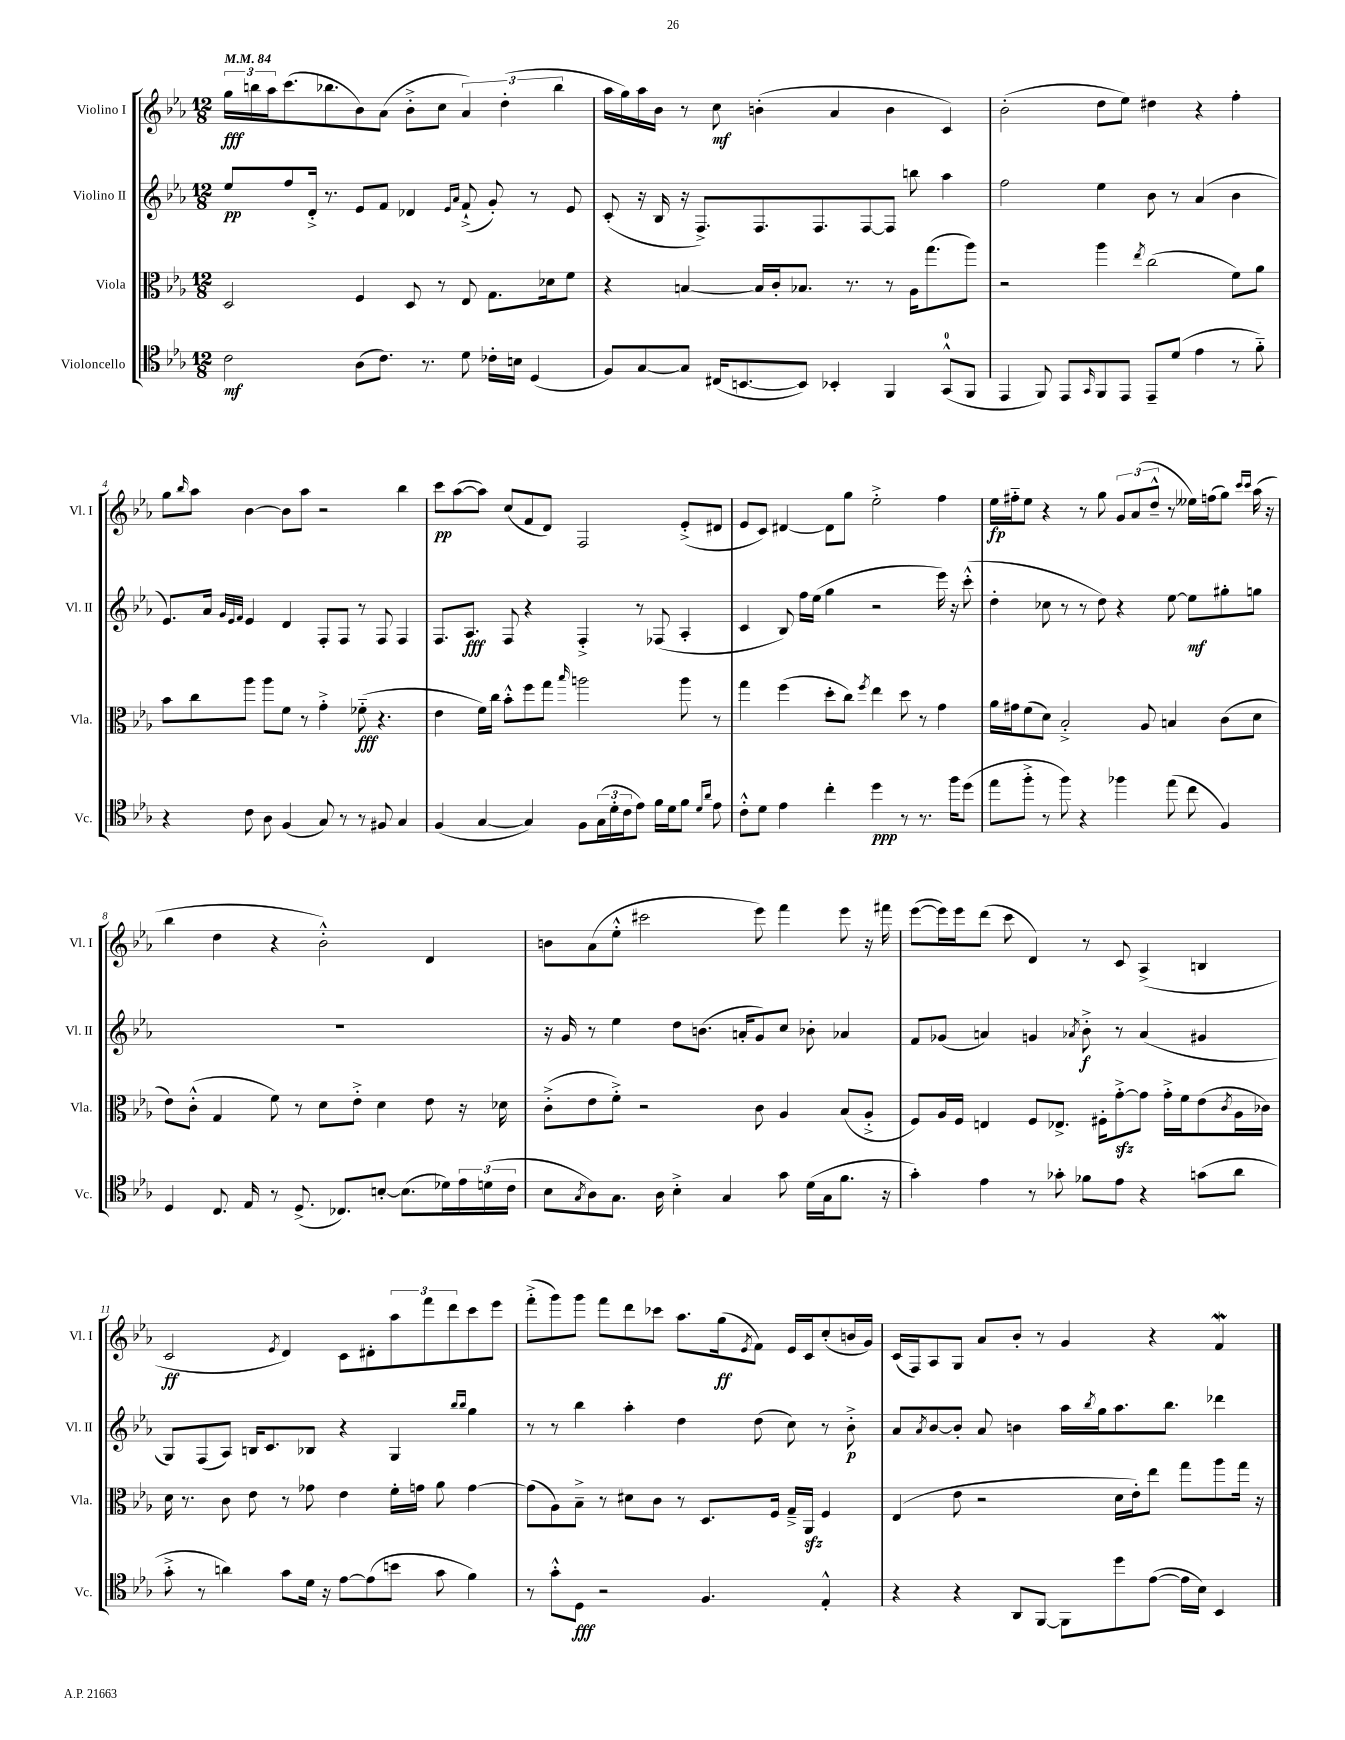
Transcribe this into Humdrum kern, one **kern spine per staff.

**kern	**dynam	**kern	**dynam	**kern	**dynam	**kern	**dynam
*part4	*part4	*part3	*part3	*part2	*part2	*part1	*part1
*staff4	*staff4	*staff3	*staff3	*staff2	*staff2	*staff1	*staff1
*I"Violoncello	*	*I"Viola	*	*I"Violino II	*	*I"Violino I	*
*I'Vc.	*	*I'Vla.	*	*I'Vl. II	*	*I'Vl. I	*
*clefC4	*	*clefC3	*	*clefG2	*	*clefG2	*
*k[b-e-a-]	*	*k[b-e-a-]	*	*k[b-e-a-]	*	*k[b-e-a-]	*
*M12/8	*	*M12/8	*	*M12/8	*	*M12/8	*
*MM84	*	*MM84	*	*MM84	*	*MM84	*
=1	=1	=1	=1	=1	=1	=1	=1
2c\	mf	2D/	.	8ee-/L	pp	24gg\LL	fff
.	.	.	.	.	.	24bbn\	.
.	.	.	.	.	.	24aa-\J	.
.	.	.	.	8ff/	.	(8.ccc\	.
.	.	.	.	16d'^/Jk	.	.	.
.	.	.	.	8.r	.	8.bb-X\	.
(8A-\L	.	4F/	.	8e-/L	.	8b-\)	.
8.c\J)	.	.	.	8f/J	.	(8a-\J	.
.	.	8D/	.	4d-X/	.	8b-'^\L	.
8.r	.	.	.	.	.	.	.
.	.	8r	.	.	.	8cc\J	.
.	.	.	.	16qqe-/LL	.	.	.
.	.	.	.	16qqa-/JJ	.	.	.
8d\	.	8E-/	.	(8f`^/	.	6a-/)	.
16c-X'\LL	.	8.G\L	.	8g'/)	.	.	.
.	.	.	.	.	.	(6dd'\	.
16Bn\JJ	.	.	.	.	.	.	.
(4D/	.	.	.	8r	.	.	.
.	.	16d-X\k	.	.	.	.	.
.	.	.	.	.	.	6bb-\	.
.	.	8f\J	.	8e-/	.	.	.
=2	=2	=2	=2	=2	=2	=2	=2
8F/L)	.	4r	.	(8c'/	.	16aa-\LL	.
.	.	.	.	.	.	16gg\)	.
[8G/	.	.	.	16r	.	16aa-\	.
.	.	.	.	16B-/	.	16b-\JJ	.
8G/J]	.	[4Bn/	.	16r	.	8r	.
.	.	.	.	8.F^/L)	.	.	.
(16C#X/KL	.	.	.	.	.	8cc\	mf
[8.BBn/	.	.	.	.	.	.	.
.	.	16B/LL]	.	8.F/	.	(4bn'\	.
.	.	16c'/J	.	.	.	.	.
8BB/J])	.	8.B-X/J	.	.	.	.	.
.	.	.	.	8.F/	.	.	.
4BB-X'/	.	.	.	.	.	4a-/	.
.	.	8.r	.	.	.	.	.
.	.	.	.	[8F/	.	.	.
4FF/	.	8r	.	8F/J]	.	4b\	.
.	.	16A-\KL	.	8bbn\	.	.	.
.	.	(8.gg\	.	.	.	.	.
(8GG^^/L	.	.	.	4aa-\	.	4c/)	.
8FF/J	.	8aa-\J)	.	.	.	.	.
=3	=3	=3	=3	=3	=3	=3	=3
4EE-/	.	2r	.	2ff\	.	(2b-'\	.
8FF/)	.	.	.	.	.	.	.
8EE-/L	.	.	.	.	.	.	.
16qqGG/	.	.	.	.	.	.	.
8FF/	.	4aa-\	.	4ee-\	.	8dd\L	.
8EE-/J	.	.	.	.	.	8ee-\J)	.
.	.	8qee-/	.	.	.	.	.
8EE-~/L	.	(2cc\	.	8b-\	.	4dd#X\	.
(8d/J	.	.	.	8r	.	.	.
4e-\	.	.	.	(4a-/	.	4r	.
8r	.	8f\L)	.	4b-\	.	4ff'\	.
8f\)	.	8a-\J	.	.	.	.	.
!!LO:LB:g=z
=4	=4	=4	=4	=4	=4	=4	=4
4r	.	8b-\L	.	8.e-/L)	.	8gg\L	.
.	.	.	.	.	.	16qqbb-/	.
.	.	8cc\	.	.	.	8aa-\J	.
.	.	.	.	16a-/Jk	.	.	.
.	.	.	.	32qqg/LLL	.	.	.
.	.	.	.	32qqe-/	.	.	.
.	.	.	.	32qqf/JJJ	.	.	.
8c\	.	8aa-\J	.	4e-/	.	[4b-\	.
8A-\	.	8aa-\L	.	.	.	.	.
(4F/	.	8f\J	.	4d/	.	8b-\L]	.
.	.	8r	.	.	.	8aa-\J	.
8G/)	.	4g'^\	.	8F'/L	.	2r	.
8r	.	.	.	8F/J	.	.	.
8r	.	(8f-X\	fff	8r	.	.	.
8F#X/	.	4.r	.	8F/	.	.	.
4G/	.	.	.	4F/	.	4bb-\	.
=5	=5	=5	=5	=5	=5	=5	=5
(4F/	.	4e-\	.	8.F/L	.	8ccc\L	pp
.	.	.	.	.	.	([8aa-\	.
.	.	.	.	8.A-/J	fff	.	.
[4G/	.	16f\LL)	.	.	.	8aa-\J])	.
.	.	16cc\JJ	.	.	.	.	.
.	.	8b-'^^\L	.	8F/	.	(8cc/L	.
4G/])	.	8ff\	.	4r	.	8f/	.
.	.	8gg\J	.	.	.	8d/J)	.
.	.	16qqbb-/	.	.	.	.	.
8F\L	.	2aan\	.	4F'^/	.	2F/	.
(24G\L	.	.	.	.	.	.	.
24d'\	.	.	.	.	.	.	.
24c\J	.	.	.	.	.	.	.
8e-\J)	.	.	.	8r	.	.	.
16f\LL	.	.	.	(8F-X/	.	.	.
16d\J	.	.	.	.	.	.	.
8f\J	.	8aa\	.	4A-'/	.	(8e-'^/L	.
16qqd/LL	.	.	.	.	.	.	.
16qqa-/JJ	.	.	.	.	.	.	.
8e-\	.	8r	.	.	.	8d#X/J	.
=6	=6	=6	=6	=6	=6	=6	=6
8c'^^\L	.	4gg\	.	4c/	.	8e-/L	.
8d\J	.	.	.	.	.	8c/J)	.
4e-\	.	(4ff\	.	8B-/)	.	[4d#X/	.
.	.	.	.	16ff\LL	.	.	.
.	.	.	.	(16ee-\JJ	.	.	.
4cc'\	.	8dd'\L	.	4gg\	.	8d#\L]	.
.	.	8cc\J)	.	.	.	8gg\J	.
.	.	8qff/	.	.	.	.	.
4dd\	ppp	4ee-\	.	2r	.	2ee-'^\	.
8r	.	8dd\	.	.	.	.	.
8.r	.	8r	.	.	.	.	.
.	.	4g\	.	16eee-\)	.	4ff\	.
16ff\KL	.	.	.	16r	.	.	.
(8dd\J	.	.	.	(8ccc'^^\	.	.	.
=7	=7	=7	=7	=7	=7	=7	=7
8ee-\L	.	16a-\LL	.	4dd'\	.	16ee-\LL	fp
.	.	16g#X\J	.	.	.	16ff#X\J	.
8ff'^\J	.	(8f\	.	.	.	8ee-\J	.
8r	.	8d\J)	.	8cc-X\	.	4r	.
8ff\)	.	2B-'^/	.	8r	.	.	.
4r	.	.	.	8r	.	8r	.
.	.	.	.	8dd\)	.	8gg\	.
4ff-X\	.	.	.	4r	.	12g/L	.
.	.	.	.	.	.	(12a-/	.
.	.	8A-/	.	.	.	.	.
.	.	.	.	.	.	12dd~^^/J	.
(8ee-\	.	4Bn/	.	[8ee-\	.	8r	.
8cc\	.	.	.	8ee-\L]	mf	16ee--X\LL)	.
.	.	.	.	.	.	(16ffn\J	.
4F/)	.	(8c\L	.	8gg#X'\	.	8gg\J)	.
.	.	.	.	.	.	16qqccc/LL	.
.	.	.	.	.	.	16qqccc/JJ	.
.	.	8d\J	.	8ggn\J	.	(16aa-\	.
.	.	.	.	.	.	16r	.
!!LO:LB:g=z
=8	=8	=8	=8	=8	=8	=8	=8
4D/	.	8e-\L)	.	1.r	.	4bb-\	.
.	.	(8c'^^\J	.	.	.	.	.
8.C/	.	4G/	.	.	.	4dd\	.
16E-/	.	.	.	.	.	.	.
8r	.	8f\)	.	.	.	4r	.
(8.D^/	.	8r	.	.	.	.	.
.	.	8d\L	.	.	.	2b-'^^\)	.
8.C-X/L)	.	.	.	.	.	.	.
.	.	8e-'^\J	.	.	.	.	.
[8Bn'/J	.	4d\	.	.	.	.	.
(8.B\L]	.	.	.	.	.	.	.
.	.	8e-\	.	.	.	4d/	.
16d-X\L)	.	.	.	.	.	.	.
24e-\	.	16r	.	.	.	.	.
(24dn\	.	.	.	.	.	.	.
.	.	16d-X\	.	.	.	.	.
24c\JJ	.	.	.	.	.	.	.
=9	=9	=9	=9	=9	=9	=9	=9
8B-\L	.	(8c'^\L	.	16r	.	8bn\L	.
.	.	.	.	16g/	.	.	.
8qG/	.	.	.	.	.	.	.
8A-\)	.	8e-\	.	8r	.	(8a-\	.
8.G\J	.	8f'^\J)	.	4ee-\	.	8ee-'^^\J	.
.	.	2r	.	.	.	2ccc#X\	.
16A-\	.	.	.	.	.	.	.
4B-'^\	.	.	.	8dd\L	.	.	.
.	.	.	.	(8.bn\J	.	.	.
4G/	.	.	.	.	.	.	.
.	.	.	.	16an'/KL	.	.	.
.	.	8c\	.	8g/)	.	8eee-\)	.
8g\	.	4A-/	.	8cc/J	.	4fff\	.
(16d\LL	.	.	.	8b-X'\	.	.	.
16G\J	.	.	.	.	.	.	.
8.f\J	.	(8B-/L	.	4a-X/	.	8eee-\	.
.	.	8A-'^/J	.	.	.	16r	.
16r	.	.	.	.	.	16fff#X\	.
=10	=10	=10	=10	=10	=10	=10	=10
4g'\)	.	8F/L)	.	8f/L	.	([8eee-\L	.
.	.	16A-/L	.	(8g-X/J	.	16eee-\L])	.
.	.	16F/JJ	.	.	.	16eee-\J	.
4e-\	.	4En/	.	4an/)	.	(8ddd\J	.
.	.	.	.	.	.	8ccc\	.
8r	.	8F/L	.	4gn/	.	4d/)	.
8g-X'\	.	8.E-X^/J	.	.	.	.	.
.	.	.	.	8qa-X/	.	.	.
8f-X\L	.	.	.	8b-'^\	f	8r	.
.	.	16F#X'\KL	.	.	.	.	.
8e-\J	.	[8gzz'^\	.	8r	.	8c/	.
4r	.	8g\J]	.	(4a-/	.	(4A-^/	.
.	.	16g'^\LL	.	.	.	.	.
.	.	16f\J	.	.	.	.	.
(8gn\L	.	(8e-\	.	4g#X/	.	4Bn/	.
.	.	8qc/	.	.	.	.	.
8a-\J	.	16A-\L	.	.	.	.	.
.	.	16c-X\JJ)	.	.	.	.	.
!!LO:LB:g=z
=11	=11	=11	=11	=11	=11	=11	=11
8g'^\	.	16d\	.	8G/L)	.	2c/	ff
.	.	8.r	.	.	.	.	.
8r	.	.	.	(8F/	.	.	.
4an\)	.	8c\	.	8A-/J)	.	.	.
.	.	8e-\	.	16Bn/KL	.	.	.
.	.	.	.	8.c/	.	.	.
.	.	.	.	.	.	8qe-/	.
8g\L	.	8r	.	.	.	4d/)	.
16d\Jk	.	8g-X\	.	8B-X/J	.	.	.
16r	.	.	.	.	.	.	.
[8e-\L	.	4e-\	.	4r	.	8c\L	.
(8e-\]	.	.	.	.	.	8d#X'\	.
8bn\J	.	16f'\LL	.	4G/	.	12aa-\	.
.	.	16gn\JJ	.	.	.	.	.
.	.	.	.	.	.	12fff\	.
8g\	.	8a-\	.	.	.	.	.
.	.	.	.	.	.	12ddd\	.
.	.	.	.	16qqbb-/LL	.	.	.
.	.	.	.	16qqbb-/JJ	.	.	.
4f\)	.	[4g\	.	4gg\	.	8ccc\	.
.	.	.	.	.	.	8eee-\J	.
=12	=12	=12	=12	=12	=12	=12	=12
8r	.	(8g\L]	.	8r	.	(8fff'^\L	.
8g'^^\L	.	8A-\)	.	8r	.	8ggg\)	.
8D\J	fff	8B-~^\J	.	4bb-\	.	8ggg\J	.
2r	.	8r	.	.	.	8fff\L	.
.	.	8d#X\L	.	4aa-'\	.	8ddd\	.
.	.	8c\J	.	.	.	8ccc-X\J	.
.	.	8r	.	4dd\	.	8.aa-\L	.
4.F/	.	8.D/L	.	.	.	.	.
.	.	.	.	.	.	(16gg\k	ff
.	.	.	.	.	.	8qe-/	.
.	.	.	.	(8dd\	.	8f\J)	.
.	.	16F/Jk	.	.	.	.	.
.	.	16G~^/LL	.	8cc\)	.	16e-/LL	.
.	.	16AA-zz/JJ	.	.	.	16c/J	.
4E-'^^/	.	4F/	.	8r	.	(8cc'/	.
.	.	.	.	8b-'^\	p	16bn/L	.
.	.	.	.	.	.	16g/JJ)	.
=13	=13	=13	=13	=13	=13	=13	=13
4r	.	(4E-/	.	8a-/L	.	(16c/LL	.
.	.	.	.	.	.	16F/J)	.
.	.	.	.	8qa-/	.	.	.
.	.	.	.	[8b-/	.	8A-/	.
4r	.	8e-\	.	8b-'/J]	.	8G/J	.
.	.	2r	.	8a-/	.	8a-/L	.
8AA-/L	.	.	.	4bn\	.	8b-'/J	.
[8FF/J	.	.	.	.	.	8r	.
8FF\L]	.	.	.	16aa-\LL	.	4g/	.
.	.	.	.	8qbb-/	.	.	.
.	.	.	.	16gg\J	.	.	.
8dd\	.	16d\LL	.	8.aa-\	.	.	.
.	.	16e-'\J)	.	.	.	.	.
([8e-\J	.	8ee-\J	.	.	.	4r	.
.	.	.	.	8.bb-\J	.	.	.
16e-\LL]	.	8gg\L	.	.	.	.	.
16B-\JJ)	.	.	.	.	.	.	.
4BB-/	.	8aa-\	.	4ddd-X\	.	4fW/	.
.	.	16gg\Jk	.	.	.	.	.
.	.	16r	.	.	.	.	.
==	==	==	==	==	==	==	==
*-	*-	*-	*-	*-	*-	*-	*-
